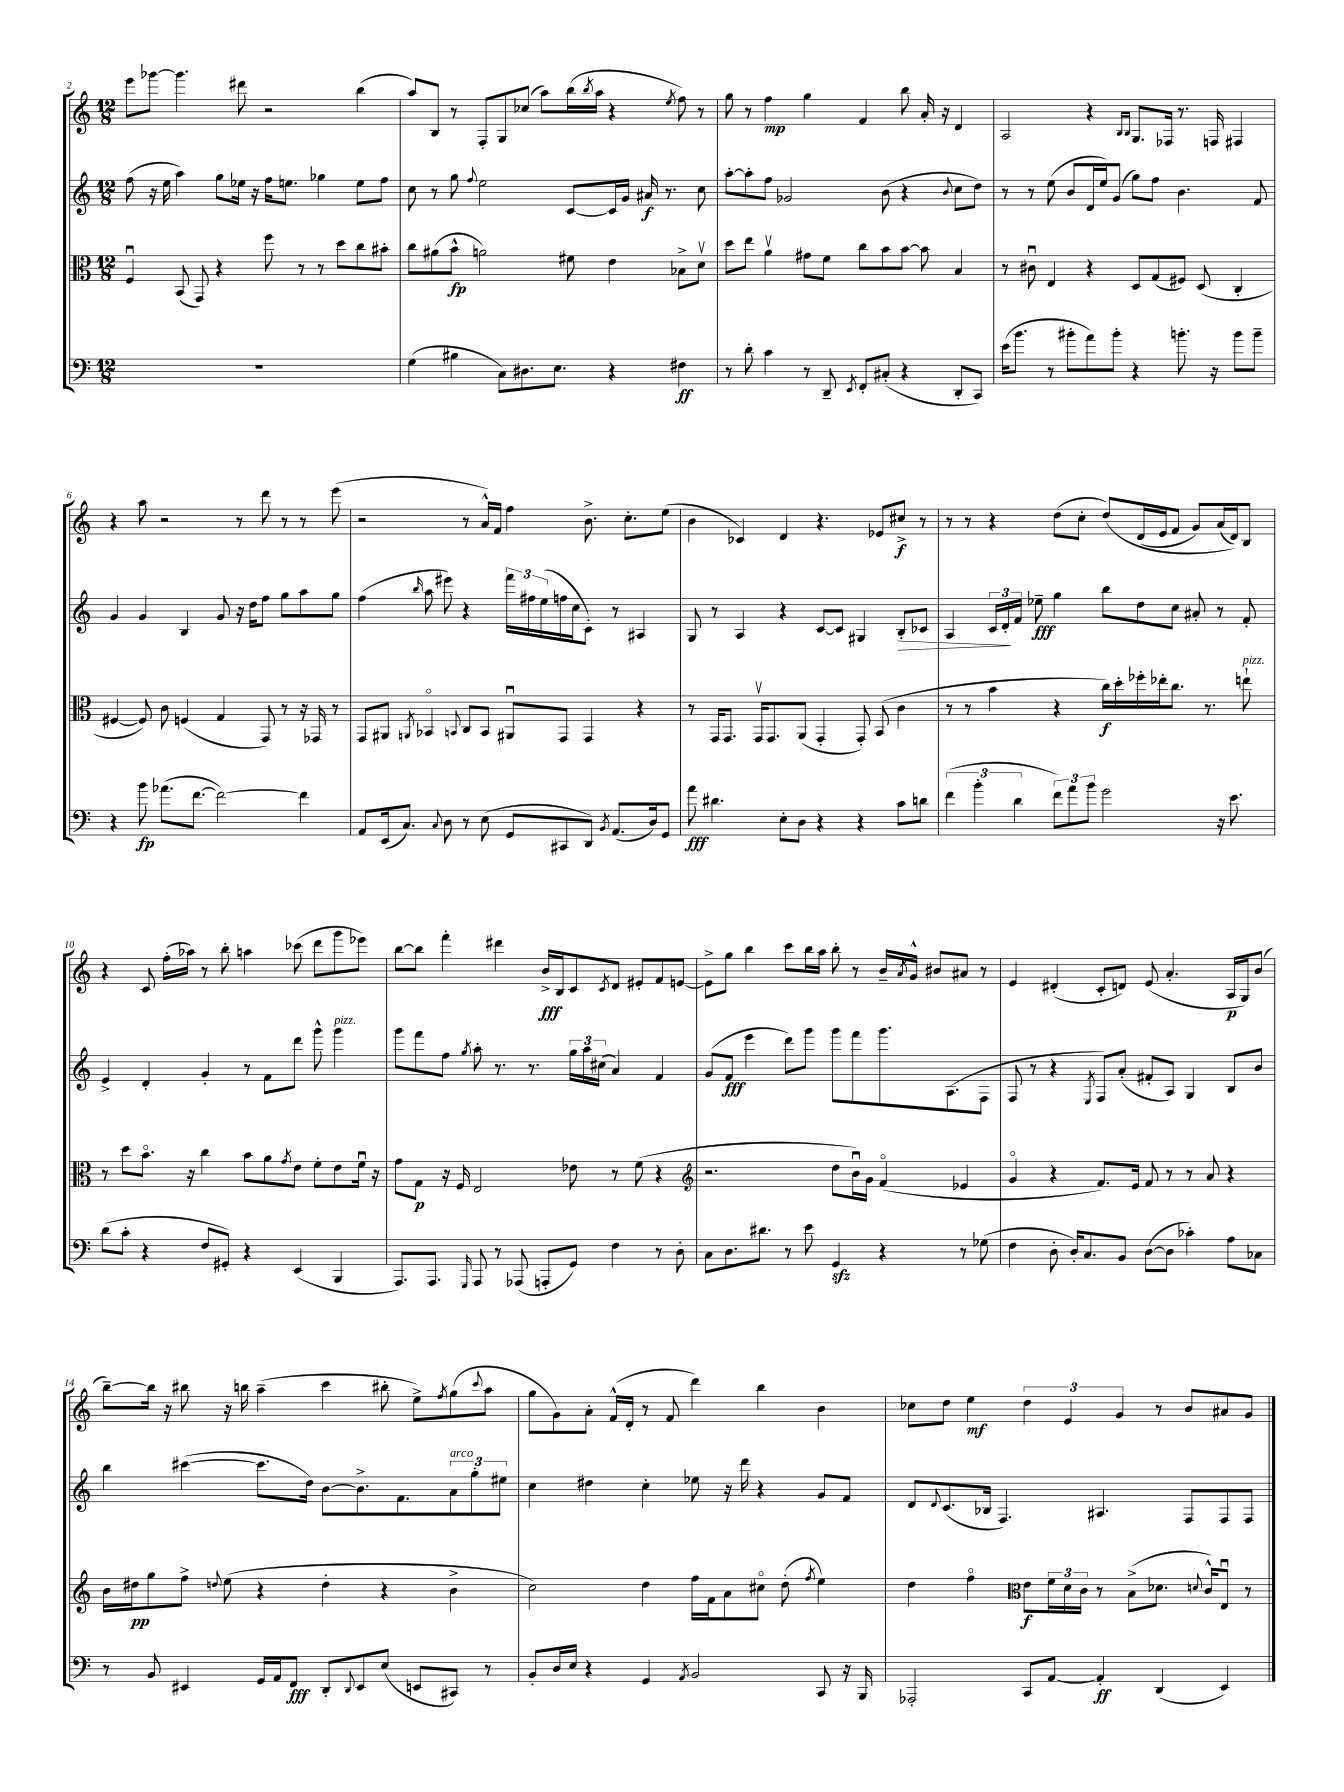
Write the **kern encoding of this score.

**kern	**dynam	**kern	**dynam	**kern	**dynam	**kern	**dynam
*part4	*part4	*part3	*part3	*part2	*part2	*part1	*part1
*staff4	*staff4	*staff3	*staff3	*staff2	*staff2	*staff1	*staff1
*clefF4	*	*clefC3	*	*clefG2	*	*clefG2	*
*k[]	*	*k[]	*	*k[]	*	*k[]	*
*M12/8	*	*M12/8	*	*M12/8	*	*M12/8	*
=2	=2	=2	=2	=2	=2	=2	=2
1.r	.	4Fu/	.	(8ff\	.	8eee\L	.
.	.	.	.	16r	.	[8ggg-X\J	.
.	.	.	.	16ee\	.	.	.
.	.	(8BB/	.	4aa\)	.	4.ggg-\]	.
.	.	8GG/)	.	.	.	.	.
.	.	4r	.	8gg\L	.	.	.
.	.	.	.	16ee-X\Jk	.	8ddd#X\	.
.	.	.	.	16r	.	.	.
.	.	8ff\	.	16ff\KL	.	2r	.
.	.	.	.	8.een\J	.	.	.
.	.	8r	.	.	.	.	.
.	.	8r	.	4gg-X\	.	.	.
.	.	8dd\L	.	.	.	.	.
.	.	8cc\	.	8ee\L	.	(4bb\	.
.	.	8b#X'\J	.	8ff\J	.	.	.
=3	=3	=3	=3	=3	=3	=3	=3
(4G\	.	8cc\L	.	8cc\	.	8aa/L)	.
.	.	(8a#X\	.	8r	.	8B/J	.
4B#X\	.	8b^^\J	fp	8gg\	.	8r	.
.	.	.	.	8qqff/	.	.	.
.	.	2an\)	.	2ee\	.	8F'/L	.
8C\L)	.	.	.	.	.	8G/	.
8.D#X\	.	.	.	.	.	(8cc-X/J	.
.	.	.	.	.	.	8aa\L)	.
8.E\J	.	.	.	.	.	.	.
.	.	8f#X\	.	[8c/L	.	(16bb\L	.
.	.	.	.	.	.	8qbb/	.
.	.	.	.	.	.	16aa\JJ	.
4r	.	4e\	.	16c/L]	.	4r	.
.	.	.	.	16g/JJ	.	.	.
.	.	.	.	16a#X/	f	.	.
.	.	.	.	8.r	.	.	.
.	.	.	.	.	.	8qee/	.
4F#X\	ff	8B-X^\L	.	.	.	8ff\)	.
.	.	8dv\J	.	8cc\	.	8r	.
=4	=4	=4	=4	=4	=4	=4	=4
8r	.	8dd\L	.	[8aa'\L	.	8gg\	.
8d'\	.	8ee\J	.	8aa'\]	.	8r	.
4c\	.	4av\	.	8ff\J	.	4ff\	mp
.	.	.	.	2g-X/	.	.	.
8r	.	8g#X\L	.	.	.	4gg\	.
8DD~/	.	8f\J	.	.	.	.	.
8qEE/	.	.	.	.	.	.	.
8FF'/L	.	8cc\L	.	.	.	4f/	.
(8C#X'/J	.	8b\	.	(8b\	.	.	.
4r	.	[8b\J	.	4r	.	8bb\	.
.	.	8b\]	.	.	.	16a'/	.
.	.	.	.	.	.	16r	.
.	.	.	.	8qqb/	.	.	.
8DD'/L	.	4B/	.	8cc\L	.	4d/	.
8CC/J)	.	.	.	8dd\J)	.	.	.
=5	=5	=5	=5	=5	=5	=5	=5
(16e\KL	.	8r	.	8r	.	2A/	.
8.b\J	.	.	.	.	.	.	.
.	.	8c#Xu\	.	8r	.	.	.
8r	.	4E/	.	(8ee\	.	.	.
8b#X'\L	.	.	.	8b/L	.	.	.
8a\)	.	4r	.	16d/L	.	4r	.
.	.	.	.	16ee/J)	.	.	.
8b#'\J	.	.	.	(8g/J	.	.	.
.	.	.	.	.	.	16qqB/LL	.
.	.	.	.	.	.	16qqB/JJ	.
4r	.	8D/L	.	8gg\L)	.	8.G/L	.
.	.	(8G/	.	8ff\J	.	.	.
.	.	.	.	.	.	16F-X/Jk	.
8.bn'\	.	8F#X/J)	.	4.b\	.	8.r	.
.	.	(8D/	.	.	.	.	.
16r	.	.	.	.	.	16Fn/	.
8b\L	.	4C'/	.	.	.	4F#X/	.
8b~\J	.	.	.	8f/	.	.	.
!!LO:LB:g=z
=6	=6	=6	=6	=6	=6	=6	=6
4r	.	[4F#X/	.	4g/	.	4r	.
8b\	fp	8F#/])	.	4g/	.	8aa\	.
(8.a-X\L	.	8c\	.	.	.	2r	.
.	.	(4Fn/	.	4B/	.	.	.
[8.f\J	.	.	.	.	.	.	.
2f\_)	.	4G/	.	8g/	.	.	.
.	.	.	.	16r	.	8r	.
.	.	.	.	16dd\KL	.	.	.
.	.	8GG/)	.	8ff\J	.	8ddd\	.
.	.	8r	.	8gg\L	.	8r	.
4f\]	.	16r	.	8aa\	.	8r	.
.	.	16GG-X/	.	.	.	.	.
.	.	8r	.	8gg\J	.	(8eee\	.
=7	=7	=7	=7	=7	=7	=7	=7
8AA/L	.	8GG/L	.	(4ff\	.	2r	.
(16EE/k	.	8AA#X/J	.	.	.	.	.
8.C/J)	.	.	.	.	.	.	.
.	.	8qAAn/	.	16qqbb/	.	.	.
.	.	4BB-X/	.	8aa\	.	.	.
8qqC/	.	.	.	.	.	.	.
8D\	.	.	.	8eee#X\)	.	.	.
.	.	8qqBBn/	.	.	.	.	.
8r	.	8C/L	.	4r	.	8r	.
(8E\	.	8BB/J	.	.	.	16a^^/LL)	.
.	.	.	.	.	.	16f/JJ	.
8GG/L	.	8AA#Xu/L	.	24fff\LL	.	4ff\	.
.	.	.	.	24ff#X\	.	.	.
.	.	.	.	(24ee\	.	.	.
8CC#X/	.	8GG/J	.	16ffn\	.	.	.
.	.	.	.	16cc\J	.	.	.
8DD/J)	.	4GG/	.	8c'\J)	.	8.b^\	.
8qBB/	.	.	.	.	.	.	.
(8.AA/L	.	.	.	8r	.	.	.
.	.	.	.	.	.	8.cc'\L	.
.	.	4r	.	4A#X/	.	.	.
16D/k)	.	.	.	.	.	.	.
8GG/J	.	.	.	.	.	(8ee\J	.
=8	=8	=8	=8	=8	=8	=8	=8
8a\	fff	8r	.	8G/	.	4b\	.
4.d#X\	.	16GG/KL	.	8r	.	.	.
.	.	8.GG/J	.	.	.	.	.
.	.	.	.	4A/	.	4c-X/)	.
.	.	16GGv/KL	.	.	.	.	.
.	.	8.GG/	.	.	.	.	.
8E'\L	.	.	.	4r	.	4d/	.
8D\J	.	(8AA/J	.	.	.	.	.
4r	.	4GG'/	.	[8c/L	.	4.r	.
.	.	.	.	8c/J]	.	.	.
4r	.	8GG'/)	.	4G#X/	.	.	.
.	.	(8BB/	.	.	.	8e-X/L	.
!	!	!	!	!	!LO:HP:b	!	!
8c\L	.	4c\	.	8B'/L	>	8cc#X^/J	f
8dn\J	.	.	.	8c-X/J	.	8r	.
=9	=9	=9	=9	=9	=9	=9	=9
(6f\	.	8r	.	4A/	.	8r	.
.	.	8r	.	.	.	8r	.
6b'\	.	.	.	.	.	.	.
.	.	4b\	.	24c/LL	.	4r	.
.	.	.	.	24d'/	.	.	.
6d\	.	.	.	24f/JJ	]	.	.
.	.	.	.	8ee-X~\	fff	.	.
12f\L)	.	4r	.	4gg\	.	(8dd\L	.
12a\	.	.	.	.	.	.	.
.	.	.	.	.	.	8cc'\J	.
12b\J	.	.	.	.	.	.	.
2g\	.	16cc\LL)	f	8bb\L	.	(8dd/L)	.
.	.	16dd'\	.	.	.	.	.
.	.	16ff-X'\	.	8dd\	.	(16d/L	.
.	.	16ee-X'\J	.	.	.	16e/J	.
.	.	8.cc\J	.	8cc\J	.	8f/J	.
.	.	.	.	8a#X'/	.	8g/L)	.
.	.	8.r	.	.	.	.	.
16r	.	.	.	8r	.	(16a/L	.
8.e\	.	.	.	.	.	16d/J))	.
!	!	!LO:TX:a:i:t=pizz.	!	!	!	!	!
.	.	8een`\	.	8f'/	.	8B/J	.
!!LO:LB:g=z
=10	=10	=10	=10	=10	=10	=10	=10
(8d\L	.	8r	.	4e^/	.	4r	.
8c'\J	.	8dd\L	.	.	.	.	.
4r	.	8.b\J	.	4d'/	.	8c/	.
.	.	.	.	.	.	(16ff'\LL	.
.	.	16r	.	.	.	16aa-X\JJ)	.
8F/L	.	4cc\	.	4g'/	.	8r	.
8GG#X'/J)	.	.	.	.	.	8bb'\	.
4r	.	8b\L	.	8r	.	4aan\	.
.	.	8a\	.	8f\L	.	.	.
.	.	8qg/	.	.	.	.	.
(4EE/	.	8e\J	.	8ddd\J	.	(8ccc-X\	.
.	.	8f'\L	.	8ggg^^\	.	8ddd\L	.
!	!	!	!	!LO:TX:a:i:t=pizz.	!	!	!
4BBB/	.	8e\	.	4ggg\	.	8ggg\	.
.	.	16fu\Jk	.	.	.	8eee-X\J)	.
.	.	16r	.	.	.	.	.
=11	=11	=11	=11	=11	=11	=11	=11
8.AAA/L)	.	8g\L	.	8ggg\L	.	[8bb\L	.
.	.	8G\J	p	8fff\	.	8bb\J]	.
8.AAA/J	.	.	.	.	.	.	.
.	.	16r	.	8ff\J	.	4fff'\	.
.	.	16F/	.	.	.	.	.
16qqGGG/	.	.	.	8qgg/	.	.	.
8AAA/	.	2E/	.	8aa'\	.	.	.
8r	.	.	.	8.r	.	4ddd#X\	.
(8AAA-X/	.	.	.	.	.	.	.
.	.	.	.	8.r	.	.	.
8AAAn'/L	.	.	.	.	.	16b^/LL	fff
.	.	.	.	.	.	16B/J	.
8GG/J)	.	8e-X\	.	24gg\LL	.	8c/	.
.	.	.	.	24aa\	.	.	.
.	.	.	.	(24cc#X\JJ	.	.	.
.	.	.	.	.	.	8qc/	.
4F\	.	8r	.	4a/)	.	8d/J	.
.	.	(8f\	.	.	.	8e#X'/L	.
8r	.	4r	.	4f/	.	8f/	.
8D'\	.	.	.	.	.	[8en/J	.
=12	=12	=12	=12	=12	=12	=12	=12
*	*	*clefG2	*	*	*	*	*
8C\L	.	2.r	.	(8g/L	.	8e^\L]	.
8.D\	.	.	.	8f/J	fff	8gg\J	.
.	.	.	.	4eee\	.	4bb\	.
8.d#X\J	.	.	.	.	.	.	.
8r	.	.	.	8ddd\L)	.	8ccc\L	.
8e\	.	.	.	8ggg\J	.	16bb\L	.
.	.	.	.	.	.	16aa\JJ	.
4GGzz/	.	8dd\L	.	8ggg\L	.	8bb'\	.
.	.	16bu\L)	.	8fff\	.	8r	.
.	.	16g\JJ	.	.	.	.	.
4r	.	(4f/	.	8.ggg\	.	16b~/LL	.
.	.	.	.	.	.	8qa/	.
.	.	.	.	.	.	16g^^/JJ	.
.	.	.	.	.	.	8b#X/L	.
.	.	.	.	(8.A\	.	.	.
8r	.	4e-X/	.	.	.	8a#X/J	.
(8G-X\	.	.	.	8F\J	.	8r	.
=13	=13	=13	=13	=13	=13	=13	=13
4F\	.	4g/	.	8F/	.	4e/	.
.	.	.	.	8r	.	.	.
8D'\	.	4r	.	4r	.	(4d#X'/	.
16D'/KL)	.	.	.	.	.	.	.
8.C/	.	.	.	.	.	.	.
.	.	.	.	8qE/	.	.	.
.	.	8.f/L)	.	8F/L)	.	8c'/L	.
8BB/J	.	.	.	(8a'/J	.	8dn/J)	.
.	.	16e/Jk	.	.	.	.	.
([8D\L	.	8f/	.	8f#X'/L	.	(8e/	.
8D\J]	.	8r	.	8A/J)	.	4.a'/	.
4c-X'\)	.	8r	.	4G/	.	.	.
.	.	8a/	.	.	.	.	.
8A\L	.	4r	.	8B/L	.	16A/LL	p
.	.	.	.	.	.	16G/J)	.
8C-X\J	.	.	.	8b/J	.	(8b/J	.
!!LO:LB:g=z
=14	=14	=14	=14	=14	=14	=14	=14
8r	.	16b\LL	.	4bb\	.	[8bb~\L)	.
.	.	16dd#X\J	pp	.	.	.	.
8BB/	.	8gg\	.	.	.	16bb\Jk]	.
.	.	.	.	.	.	16r	.
4EE#X/	.	8ff^\J	.	([4ccc#X\	.	8bb#X\	.
.	.	8qqddn/	.	.	.	.	.
.	.	(8ee\	.	.	.	16r	.
.	.	.	.	.	.	16bbn\	.
16GG/LL	.	4r	.	8.ccc#\L]	.	(4aa~\	.
16AA/J	.	.	.	.	.	.	.
8FF/J	fff	.	.	.	.	.	.
.	.	.	.	16dd\Jk)	.	.	.
8DD'/L	.	4dd'\	.	[8b\L	.	4ccc\	.
8qqDD/	.	.	.	.	.	.	.
8EE#/	.	.	.	8.b^\]	.	.	.
(8E/J	.	4r	.	.	.	8bb#X'\	.
.	.	.	.	8.f\	.	.	.
8EEn/L	.	.	.	.	.	8ee^\L)	.
.	.	.	.	.	.	8qff/	.
!	!	!	!	!LO:TX:a:i:t=arco	!	!	!
8CC#X/J)	.	4b^\	.	12a\	.	(8gg\	.
.	.	.	.	12gg'\	.	.	.
.	.	.	.	.	.	8qqccc/	.
8r	.	.	.	.	.	8aa\J	.
.	.	.	.	12ee#X\J	.	.	.
=15	=15	=15	=15	=15	=15	=15	=15
8BB'/L	.	2cc\)	.	4cc\	.	8gg\L	.
16D/L	.	.	.	.	.	8g\)	.
16E/JJ	.	.	.	.	.	.	.
4r	.	.	.	4dd#X\	.	8a'\J	.
.	.	.	.	.	.	(16f^^/LL	.
.	.	.	.	.	.	16d'/JJ	.
4GG/	.	4dd\	.	4cc'\	.	8r	.
.	.	.	.	.	.	8f/	.
8qAA/	.	.	.	.	.	.	.
2BB/	.	16ff\LL	.	8ee-X\	.	4ddd\)	.
.	.	16f\J	.	.	.	.	.
.	.	8a\	.	16r	.	.	.
.	.	.	.	16ddd\	.	.	.
.	.	8cc#X\J	.	4r	.	4bb\	.
.	.	(8dd'\	.	.	.	.	.
.	.	8qff/	.	.	.	.	.
8CC/	.	4ee\)	.	8g/L	.	4b\	.
16r	.	.	.	8f/J	.	.	.
16BBB/	.	.	.	.	.	.	.
=16	=16	=16	=16	=16	=16	=16	=16
2AAA-X'/	.	4dd\	.	8d/L	.	8cc-X\L	.
.	.	.	.	8qqd/	.	.	.
.	.	.	.	(8.c/	.	8dd\J	.
.	.	4ff\	.	.	.	4ee\	mf
.	.	.	.	16B-X/Jk	.	.	.
.	.	.	.	4.F/)	.	.	.
*	*	*clefC3	*	*	*	*	*
8CC/L	.	8e\L	f	.	.	6dd\	.
[8AA/J	.	24f\L	.	.	.	.	.
.	.	24d\	.	.	.	6e/	.
.	.	24c\JJ	.	.	.	.	.
4AA'/]	ff	8r	.	4.A#X/	.	.	.
.	.	.	.	.	.	6g/	.
.	.	(8B^\L	.	.	.	.	.
(4DD/	.	8.d-X\J	.	.	.	8r	.
.	.	.	.	8F/L	.	8b/L	.
.	.	8qqdn/	.	.	.	.	.
.	.	16c^^/KL)	.	.	.	.	.
4EE/)	.	8Eu/J	.	8F/	.	8a#X/	.
.	.	8r	.	8F/J	.	8g/J	.
==	==	==	==	==	==	==	==
*-	*-	*-	*-	*-	*-	*-	*-
